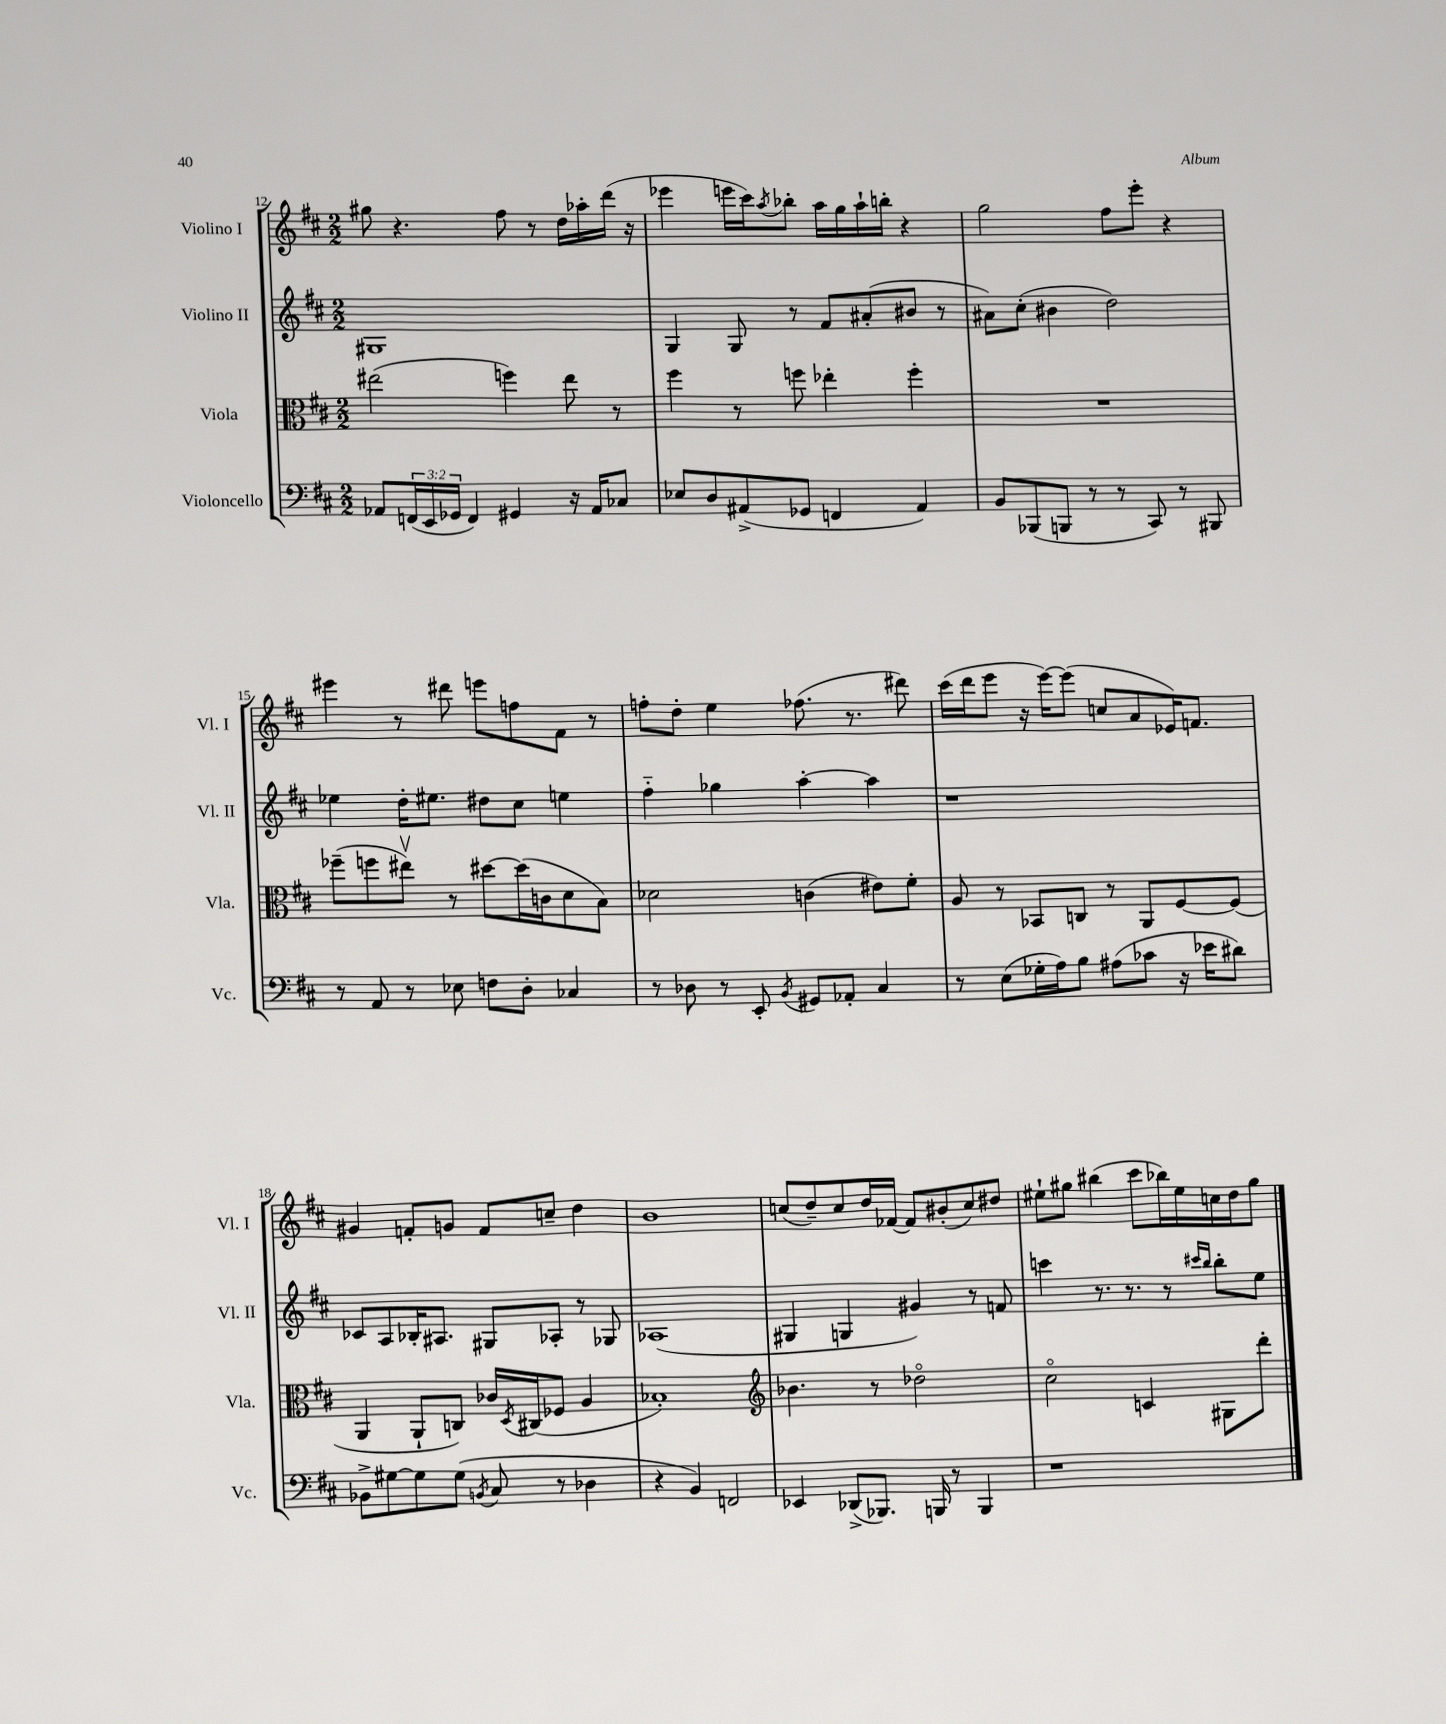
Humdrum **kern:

**kern	**kern	**kern	**kern
*part4	*part3	*part2	*part1
*staff4	*staff3	*staff2	*staff1
*I"Violoncello	*I"Viola	*I"Violino II	*I"Violino I
*I'Vc.	*I'Vla.	*I'Vl. II	*I'Vl. I
*clefF4	*clefC3	*clefG2	*clefG2
*k[f#c#]	*k[f#c#]	*k[f#c#]	*k[f#c#]
*M2/2	*M2/2	*M2/2	*M2/2
=12	=12	=12	=12
8AA-X/L	(2ee#X\	1G#X	8gg#X\
(24FFn/L	.	.	4.r
24EE/	.	.	.
24GG-X/JJ	.	.	.
4FF/)	.	.	.
4GG#X/	4ffn\)	.	8ff#\
.	.	.	8r
16r	8ee#\	.	16dd\LL
16AA-/KL	.	.	16aa-X'\
8C-X/J	8r	.	(16ddd\JJ
.	.	.	16r
=13	=13	=13	=13
8E-X/L	4ff#\	4G/	4eee-X\
8D/	.	.	.
(8AA#X^/	8r	8G/	16eeen\LL
.	.	.	16ccc#\J)
.	.	.	8qaa/
8GG-X/J	8ffn\	8r	8bb-X'\J
4FFn/	4ee-X'\	8f#/L	16aa\LL
.	.	.	16gg\
.	.	(8a#X'/	16aa`\
.	.	.	16bbn'\JJ
4AA#/)	4ff'\	8b#X/J	4r
.	.	8r	.
=14	=14	=14	=14
8BB/L	1r	8a#X\L)	2gg\
(8BBB-X/	.	(8cc#'\J	.
8BBBn/J	.	4b#X\	.
8r	.	.	.
8r	.	2dd\)	8ff#\L
8CC#/)	.	.	8eee'\J
8r	.	.	4r
8BBB#X/	.	.	.
!!LO:LB:g=z
=15	=15	=15	=15
8r	(8ff-X~\L	4ee-X\	4eee#X\
8AA/	8ffn\	.	.
8r	8ee#Xv\J)	16dd'\KL	8r
.	.	8.ee#X\J	.
8E-X\	8r	.	8ddd#X\
8Fn\L	[8dd#X\L	8dd#X\L	8eeen\L
8D'\J	(16dd#\L]	8cc#\J	8ffn\
.	16cn\J	.	.
4C-X/	8d\	4een\	8f#\J
.	8B\J)	.	8r
=16	=16	=16	=16
8r	2d-X\	4ff#\	8ffn'\L
8D-X\	.	.	8dd'\J
8r	.	4gg-X\	4ee\
8EE'/	.	.	.
8qBB/	.	.	.
8GG#X/L	(4cn\	[4aa'\	(8.ff-X\
8AA-X'/J	.	.	.
.	.	.	8.r
4C#/	8e#X\L)	4aa\]	.
.	8f#'\J	.	8ddd#X\)
=17	=17	=17	=17
8r	8A/	1r	(16ccc#\LL
.	.	.	16ddd\J
(8E\L	8r	.	8eee\J
16G-X'\L	8BB-X/L	.	16r
16A\J)	.	.	[16eee\KL)
8B\J	8Cn/J	.	(8eee\J]
(8A#X\L	8r	.	8ccn/L
8c-X\J	8AA/L	.	8a/
16r	[8F#/	.	16e-X/K)
16e-X\KL	.	.	8.fn/J
8d#X\J)	(8F#/J]	.	.
!!LO:LB:g=z
=18	=18	=18	=18
8BB-X^\L	4AA/	8c-X/L	4g#X/
[8G#X\	.	8A/	.
8G#\]	8AA`/L	16B-X'/K	8fn'/L
.	.	8.A#X/J	.
(8G#\J	8Cn/J)	.	8gn/J
8qBBn/	.	.	.
8C#/	16c-X/LL	8G#X/L	8f/L
.	8qD/	.	.
.	(16C#X/J	.	.
8r	8F-X/J	8A-X'/J	8ccn~/J
4D-X\	4A/	8r	4dd\
.	.	8G-X/	.
=19	=19	=19	=19
4r	1B-X')	(1A-X	1b
4BB/)	.	.	.
2FFn/	.	.	.
=20	=20	=20	=20
*	*clefG2	*	*
4EE-X/	4.b-X\	4G#X/	(8ccn/L
.	.	.	8dd~/)
(8DD-X^/L	.	4Gn/	8cc/
8.BBB-X/J)	8r	.	16dd/L
.	.	.	[16f-X/JJ
.	2dd-X\	4g#X/)	8f-/L]
16BBBn/	.	.	.
8r	.	.	(8b#X'/
4BBB/	.	8r	8cc/)
.	.	8fn/	8dd#X/J
=21	=21	=21	=21
1r	2cc#\	4cccn\	8ee#X`\L
.	.	.	8gg#X\J
.	.	8.r	(4bb#X\
.	.	8.r	.
.	4cn/	.	8ccc#\L
.	.	8r	16bb-X\L)
.	.	.	16ee#\
.	.	16qqccc#X/LL	.
.	.	16qqbb/JJ	.
.	8G#X\L	8bb'\L	16ccn\
.	.	.	16dd\J
.	8ddd'\J	8ee\J	8gg#\J
==	==	==	==
*-	*-	*-	*-
